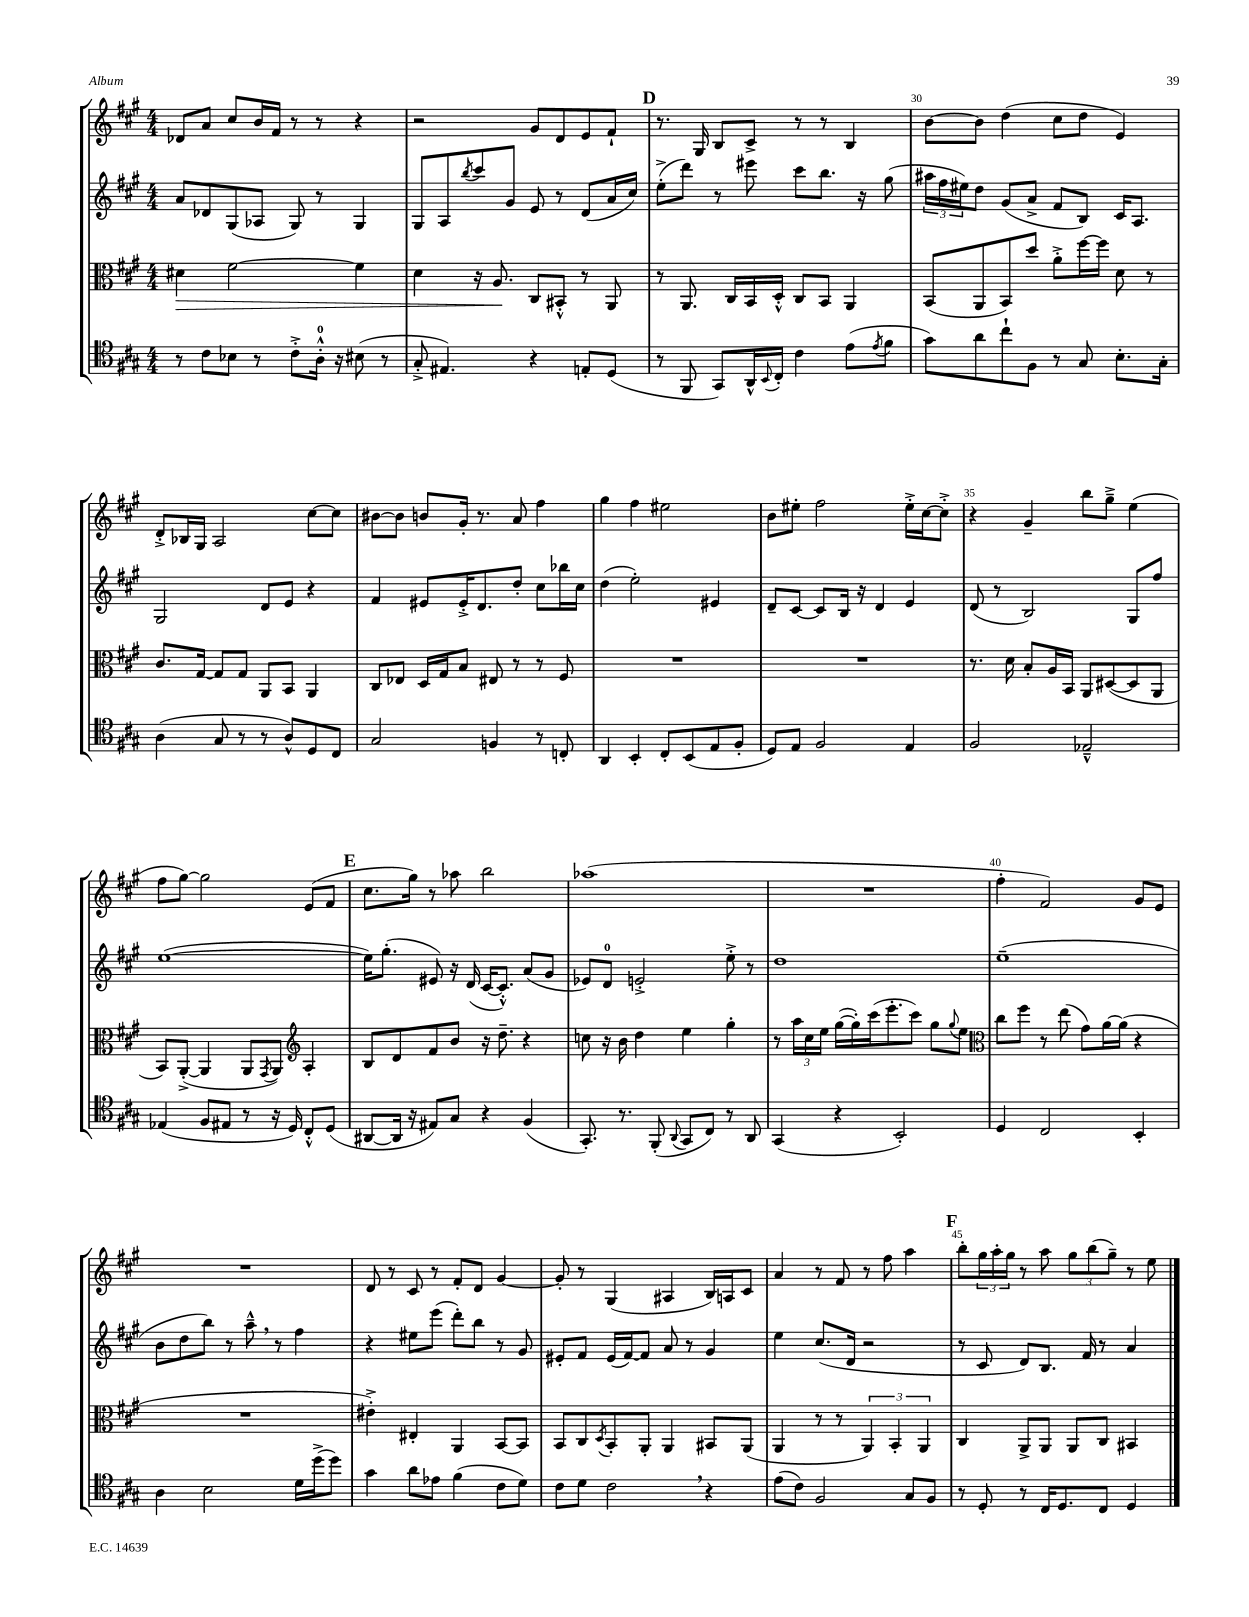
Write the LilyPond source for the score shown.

<<
\new StaffGroup <<
\new Staff = "s0" {
    \clef treble \key a \major \numericTimeSignature \time 4/4
    des'8 a'8 cis''8 b'16 fis'16 r8 r8 r4 |
    r2 gis'8 d'8 e'8 fis'8-! |
    \mark \markup { \bold "D" } r8. gis16 b8 cis'8-> r8 r8 b4 |
    b'8~ b'8 d''4( cis''8 d''8 e'4) |
    d'8-.-> bes16 gis16 a2 cis''8~ cis''8 |
    bis'8~ bis'8 b'8 gis'16-. r8. a'8 fis''4 |
    gis''4 fis''4 eis''2 |
    b'8 eis''8-. fis''2 eis''16-.-> cis''16~ cis''8-.-> |
    r4 gis'4-- b''8 gis''8---> e''4( |
    fis''8 gis''8~) gis''2 e'8( fis'8 |
    \mark \markup { \bold "E" } cis''8. gis''16) r8 aes''8 b''2 |
    aes''1( |
    R1 |
    fis''4-. fis'2) gis'8 e'8 |
    R1 |
    d'8 r8 cis'8 r8 fis'8-. d'8 gis'4~ |
    gis'8-. r8 gis4( ais4 b16) a16 cis'8 |
    a'4 r8 fis'8 r8 fis''8 a''4 |
    \mark \markup { \bold "F" } b''8-. \tuplet 3/2 { gis''16 a''16-. gis''16 } r8 a''8 \tuplet 3/2 { gis''8 b''8( gis''8--) } r8 e''8 \bar "|." |
}
\new Staff = "s1" {
    \clef treble \key a \major \numericTimeSignature \time 4/4
    a'8 des'8 gis8( aes8 gis8) r8 gis4 |
    gis8 a8 \acciaccatura { b''8 } cis'''8 gis'8 e'8 r8 d'8( a'16 cis''16) |
    \mark \markup { \bold "D" } e''8-.->( d'''8) r8 eis'''8 cis'''8 b''8. r16 gis''8( |
    \tuplet 3/2 { ais''16 fis''16 eis''16) } d''8 gis'8( a'8-> fis'8 b8) cis'16 a8. |
    gis2 d'8 e'8 r4 |
    fis'4 eis'8 eis'16-.-> d'8. d''8-. cis''8 bes''16 cis''16 |
    d''4( e''2-.) eis'4 |
    d'8-- cis'8~ cis'8 b16 r16 d'4 e'4 |
    d'8( r8 b2) gis8 fis''8 |
    e''1~( |
    \mark \markup { \bold "E" } e''16) gis''8.-.( eis'8) r16 d'16( cis'16~ cis'8.-.-^) a'8( gis'8 |
    ees'8) d'8-0 e'2-.-> e''8-.-> r8 |
    d''1 |
    e''1--( |
    b'8 d''8 b''8) r8 a''8---^ \breathe r8 fis''4 |
    r4 eis''8 e'''8( d'''8-.) b''8 r8 gis'8 |
    eis'8-. fis'8 eis'16( fis'16~) fis'8 a'8 r8 gis'4 |
    e''4 cis''8.( d'16 r2 |
    \mark \markup { \bold "F" } r8 cis'8 d'8) b8. fis'16 r8 a'4 \bar "|." |
}
\new Staff = "s2" {
    \clef alto \key a \major \numericTimeSignature \time 4/4
    dis'4\> fis'2~ fis'4 |
    d'4 r16 a8.\! cis8 bis,8-.-^ r8 a,8 |
    \mark \markup { \bold "D" } r8 a,8. cis16 b,16 d16-.-^ cis8 b,8 a,4 |
    b,8( a,8 b,8) d''8 a'8-.-> fis''16~ fis''16 d'8 r8 |
    cis'8. gis16~ gis8 gis8 a,8 b,8 a,4 |
    cis8 ees8 d16 gis16 b8 eis8 r8 r8 fis8 |
    R1 |
    R1 |
    r8. d'16 b8-. a16 b,16 a,8 dis8~( dis8 a,8 |
    b,8) a,8~-.->( a,4 a,8 \acciaccatura { gis,8 } a,8) \clef treble a4-. |
    \mark \markup { \bold "E" } b8 d'8 fis'8 b'8 r16 d''8.-- r4 |
    c''8 r16 b'16 d''4 e''4 gis''4-. |
    r8 \tuplet 3/2 { a''16 cis''16 e''16 } gis''16~( gis''16-.) cis'''16( e'''8.-. cis'''8) gis''8 \appoggiatura { gis''8 } e''8 |
    \clef alto cis''8 fis''8 r8 e''8( gis'8) a'16~ a'16( r4 |
    R1 |
    eis'4-.->) eis4-. a,4 b,8~ b,8 |
    b,8 cis8 \acciaccatura { d8 } b,8-. a,8-. a,4 bis,8 a,8( |
    a,4 r8 r8 \tuplet 3/2 { a,4) b,4-. a,4 } |
    \mark \markup { \bold "F" } cis4 a,8-> a,8 a,8 cis8 bis,4 \bar "|." |
}
\new Staff = "s3" {
    \clef tenor \key a \major \numericTimeSignature \time 4/4
    r8 cis'8 bes8 r8 cis'8-.-> a16-0-.-^ r16 bis8( r8 |
    gis8-.-> eis4.) r4 e8-. d8( |
    \mark \markup { \bold "D" } r8 fis,8 gis,8) a,16-^ \appoggiatura { b,8 } cis16-. cis'4 e'8( \acciaccatura { e'8 } fis'8 |
    gis'8) a'8 cis''8-! fis8 r8 gis8 b8.-. gis16-. |
    a4( gis8 r8 r8 a8-^) d8 cis8 |
    gis2 f4 r8 c8-. |
    a,4 b,4-. cis8-. b,8( e8 fis8-. |
    d8) e8 fis2 e4 |
    fis2 ees2---^ |
    ees4( fis8 eis8 r8 r16 d16) cis8-.-^ d8( |
    \mark \markup { \bold "E" } ais,8~ ais,16 r16 eis8) gis8 r4 fis4( |
    gis,8.-.) r8. fis,8-.( \appoggiatura { a,8 } gis,8 cis8) r8 a,8 |
    gis,4( r4 b,2-.) |
    d4 cis2 b,4-. |
    a4 b2 d'16 d''16->( d''8) |
    gis'4 a'8 ees'8 fis'4( cis'8 d'8) |
    cis'8 d'8 cis'2 \breathe r4 |
    e'8( cis'8) fis2 gis8 fis8 |
    \mark \markup { \bold "F" } r8 d8-. r8 cis16 d8. cis8 d4 \bar "|." |
}
>>
>>
\layout { \context { \Score currentBarNumber = #27 \override BarNumber.break-visibility = ##(#f #t #t) barNumberVisibility = #(every-nth-bar-number-visible 5) } }
